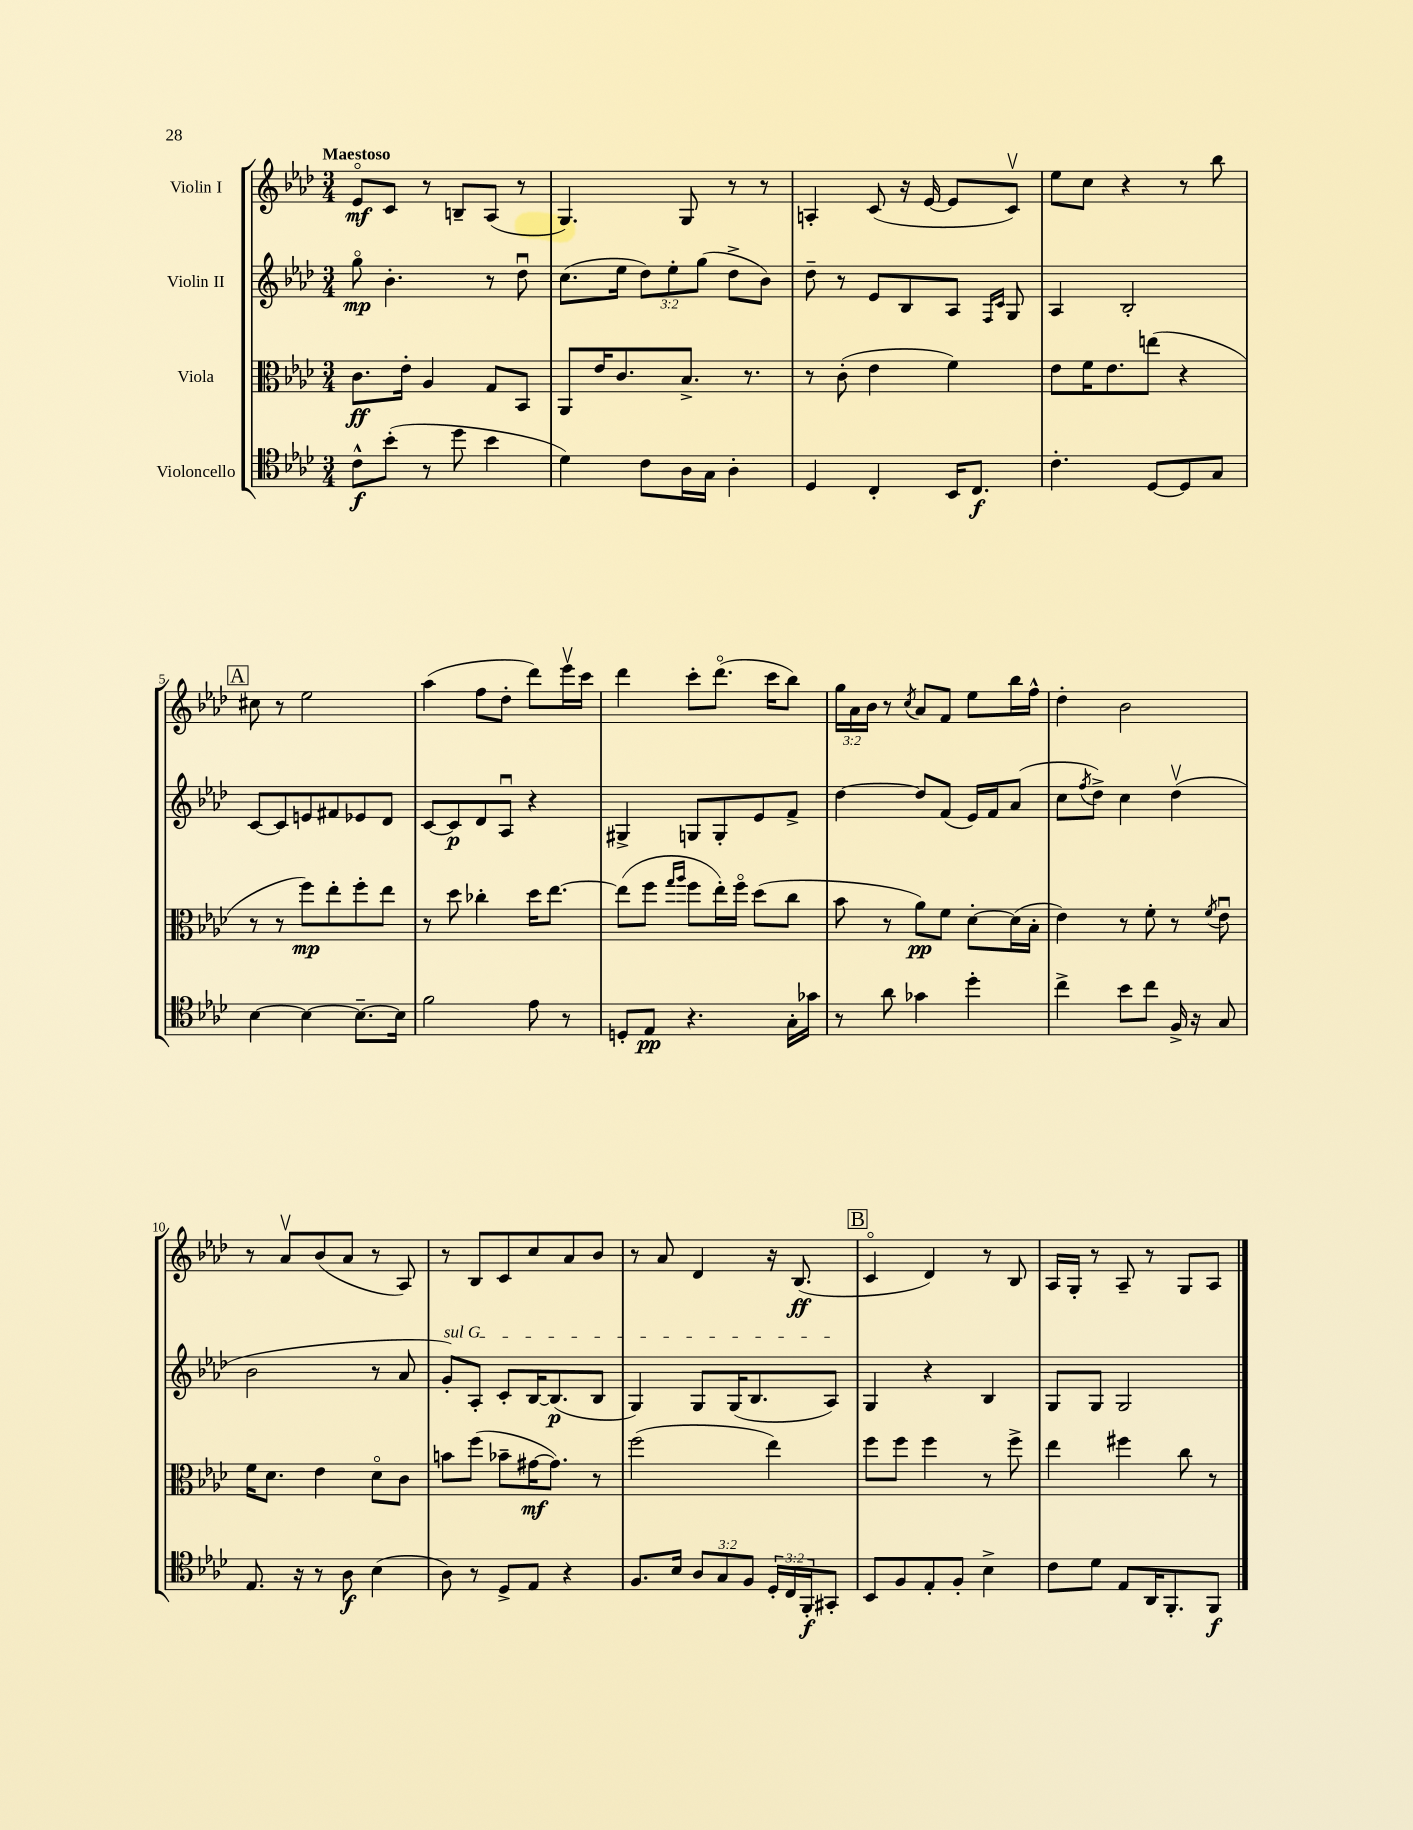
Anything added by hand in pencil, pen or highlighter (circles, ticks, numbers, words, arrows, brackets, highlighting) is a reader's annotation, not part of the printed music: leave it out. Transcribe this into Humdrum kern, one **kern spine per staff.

**kern	**dynam	**kern	**dynam	**kern	**dynam	**kern	**dynam
*part4	*part4	*part3	*part3	*part2	*part2	*part1	*part1
*staff4	*staff4	*staff3	*staff3	*staff2	*staff2	*staff1	*staff1
*I"Violoncello	*	*I"Viola	*	*I"Violin II	*	*I"Violin I	*
*clefC4	*	*clefC3	*	*clefG2	*	*clefG2	*
*k[b-e-a-d-]	*	*k[b-e-a-d-]	*	*k[b-e-a-d-]	*	*k[b-e-a-d-]	*
*M3/4	*	*M3/4	*	*M3/4	*	*M3/4	*
=1	=1	=1	=1	=1	=1	=1	=1
!	!	!	!	!	!	!LO:TX:a:B:t=Maestoso	!
8c^^\L	f	8.c\L	ff	8gg\	mp	8e-/L	mf
(8b-'\J	.	.	.	4.b-'\	.	8c/J	.
.	.	16e-'\Jk	.	.	.	.	.
8r	.	4A-/	.	.	.	8r	.
8dd-\	.	.	.	.	.	8Bn~/L	.
4b-\	.	8G/L	.	8r	.	(8A-/J	.
.	.	8BB-/J	.	8dd-u\	.	8r	.
=2	=2	=2	=2	=2	=2	=2	=2
4d-\)	.	8AA-/L	.	(8.cc\L	.	4.G/)	.
.	.	16e-/K	.	.	.	.	.
.	.	8.c/	.	16ee-\Jk	.	.	.
8c\L	.	.	.	12dd-\L)	.	.	.
.	.	.	.	12ee-'\	.	.	.
16A-\L	.	8.B-^/J	.	.	.	8G/	.
.	.	.	.	(12gg\J	.	.	.
16G\JJ	.	.	.	.	.	.	.
4A-'\	.	.	.	8dd-^\L	.	8r	.
.	.	8.r	.	.	.	.	.
.	.	.	.	8b-\J)	.	8r	.
=3	=3	=3	=3	=3	=3	=3	=3
4D-/	.	8r	.	8dd-~\	.	4An'/	.
.	.	(8c'\	.	8r	.	.	.
4C'/	.	4e-\	.	8e-/L	.	(8c/	.
.	.	.	.	8B-/	.	16r	.
.	.	.	.	.	.	[16e-/	.
16BB-/KL	.	4f\)	.	8A-/J	.	8e-/L]	.
8.C/J	f	.	.	.	.	.	.
.	.	.	.	16qqF/LL	.	.	.
.	.	.	.	16qqc/JJ	.	.	.
.	.	.	.	8G/	.	8cv/J)	.
=4	=4	=4	=4	=4	=4	=4	=4
4.c'\	.	8e-\L	.	4A-/	.	8ee-\L	.
.	.	16f\K	.	.	.	8cc\J	.
.	.	8.e-\	.	.	.	.	.
.	.	.	.	2B-'/	.	4r	.
[8D-/L	.	(8een\J	.	.	.	.	.
8D-/]	.	4r	.	.	.	8r	.
8G/J	.	.	.	.	.	8bb-\	.
!!LO:LB:g=z
!!LO:REH:place=s1:t=A
=5	=5	=5	=5	=5	=5	=5	=5
[4B-\	.	8r	.	[8c/L	.	8cc#X\	.
.	.	8r	.	8c/]	.	8r	.
4B-\_	.	8ff\L)	mp	8en/	.	2ee-\	.
.	.	8ee-'\	.	8f#X/	.	.	.
8.B-~\L_	.	8ff'\	.	8e-X/	.	.	.
.	.	8ee-\J	.	8d-/J	.	.	.
16B-\Jk]	.	.	.	.	.	.	.
=6	=6	=6	=6	=6	=6	=6	=6
2f\	.	8r	.	[8c/L	.	(4aa-\	.
.	.	8dd-\	.	8c/]	p	.	.
.	.	4cc-X'\	.	8d-/	.	8ff\L	.
.	.	.	.	8A-u/J	.	8dd-'\J	.
8e-\	.	16dd-\KL	.	4r	.	8ddd-\L)	.
.	.	[8.ee-\J	.	.	.	.	.
8r	.	.	.	.	.	16eee-v\L	.
.	.	.	.	.	.	16ccc\JJ	.
=7	=7	=7	=7	=7	=7	=7	=7
8Dn'/L	.	(8ee-\L]	.	4G#X^/	.	4ddd-\	.
8E-/J	pp	8ff\J	.	.	.	.	.
.	.	16qqgg/LL	.	.	.	.	.
.	.	16qqaa-/JJ	.	.	.	.	.
4.r	.	8ff\L	.	8Gn/L	.	8ccc'\L	.
.	.	16ee-'\L)	.	8G'/	.	(8.ddd-\J	.
.	.	16ff\JJ	.	.	.	.	.
.	.	(8dd-\L	.	8e-/	.	.	.
.	.	.	.	.	.	16ccc\KL	.
16G'\LL	.	8cc\J	.	8f^/J	.	8bb-\J)	.
16g-X\JJ	.	.	.	.	.	.	.
=8	=8	=8	=8	=8	=8	=8	=8
8r	.	8b-\	.	[4dd-\	.	24gg\LL	.
.	.	.	.	.	.	24a-\	.
.	.	.	.	.	.	24b-\JJ	.
8a-\	.	8r	.	.	.	8r	.
.	.	.	.	.	.	8qcc/	.
4g-X\	.	8a-\L)	pp	8dd-/L]	.	8a-/L	.
.	.	8f\J	.	(8f/J	.	8f/J	.
4dd-'\	.	[8d-'\L	.	16e-/LL)	.	8ee-\L	.
.	.	.	.	16f/J	.	.	.
.	.	(16d-\L]	.	(8a-/J	.	16bb-\L	.
.	.	16B-'\JJ	.	.	.	16ff^^\JJ	.
=9	=9	=9	=9	=9	=9	=9	=9
4cc^\	.	4e-\)	.	8cc\L	.	4dd-'\	.
.	.	.	.	8qff/	.	.	.
.	.	.	.	8dd-^\J)	.	.	.
8b-\L	.	8r	.	4cc\	.	2b-\	.
8cc\J	.	8f'\	.	.	.	.	.
16F^/	.	8r	.	(4dd-v\	.	.	.
16r	.	.	.	.	.	.	.
.	.	8qf/	.	.	.	.	.
8G/	.	8e-u\	.	.	.	.	.
!!LO:LB:g=z
=10	=10	=10	=10	=10	=10	=10	=10
8.E-/	.	16f\KL	.	2b-\	.	8r	.
.	.	8.d-\J	.	.	.	.	.
.	.	.	.	.	.	8a-v/L	.
16r	.	.	.	.	.	.	.
8r	.	4e-\	.	.	.	(8b-/	.
8A-\	f	.	.	.	.	8a-/J	.
(4B-\	.	8d-\L	.	8r	.	8r	.
.	.	8c\J	.	8a-/	.	8A-/)	.
=11	=11	=11	=11	=11	=11	=11	=11
!	!	!	!	!LO:TX:a:i:t=sul G	!	!	!
8A-\)	.	8bn\L	.	8g'/L)	.	8r	.
8r	.	(8ff\J	.	8A-'/J	.	8B-/L	.
8D-^/L	.	8b-X~\L	.	8c'/L	.	8c/	.
8E-/J	.	[16g#X\K	mf	[16B-/K	.	8cc/	.
.	.	8.g#\J])	.	(8.B-/]	p	.	.
4r	.	.	.	.	.	8a-/	.
.	.	8r	.	8B-/J	.	8b-/J	.
=12	=12	=12	=12	=12	=12	=12	=12
8.F/L	.	(2ff\	.	4G/)	.	8r	.
.	.	.	.	.	.	8a-/	.
16B-/Jk	.	.	.	.	.	.	.
12A-/L	.	.	.	8G/L	.	4d-/	.
12G/	.	.	.	.	.	.	.
.	.	.	.	(16G/K	.	.	.
12F/J	.	.	.	.	.	.	.
.	.	.	.	8.B-/	.	.	.
24D-'/LL	.	4ee-\)	.	.	.	16r	.
24C/	.	.	.	.	.	.	.
.	.	.	.	.	.	(8.B-/	ff
24FF'/J	f	.	.	.	.	.	.
8GG#X'/J	.	.	.	8A-/J)	.	.	.
!!LO:REH:place=s1:t=B
=13	=13	=13	=13	=13	=13	=13	=13
8BB-/L	.	8ff\L	.	4G/	.	4c/	.
8F/	.	8ff\J	.	.	.	.	.
8E-'/	.	4ff\	.	4r	.	4d-/)	.
8F'/J	.	.	.	.	.	.	.
4B-^\	.	8r	.	4B-/	.	8r	.
.	.	8ff^\	.	.	.	8B-/	.
=14	=14	=14	=14	=14	=14	=14	=14
8c\L	.	4ee-\	.	8G/L	.	16A-/LL	.
.	.	.	.	.	.	16G'/JJ	.
8d-\J	.	.	.	8G/J	.	8r	.
8E-/L	.	4ff#X\	.	2G/	.	8A-~/	.
16AA-/K	.	.	.	.	.	8r	.
8.FF'/	.	.	.	.	.	.	.
.	.	8cc\	.	.	.	8G/L	.
8FF/J	f	8r	.	.	.	8A-/J	.
==	==	==	==	==	==	==	==
*-	*-	*-	*-	*-	*-	*-	*-
